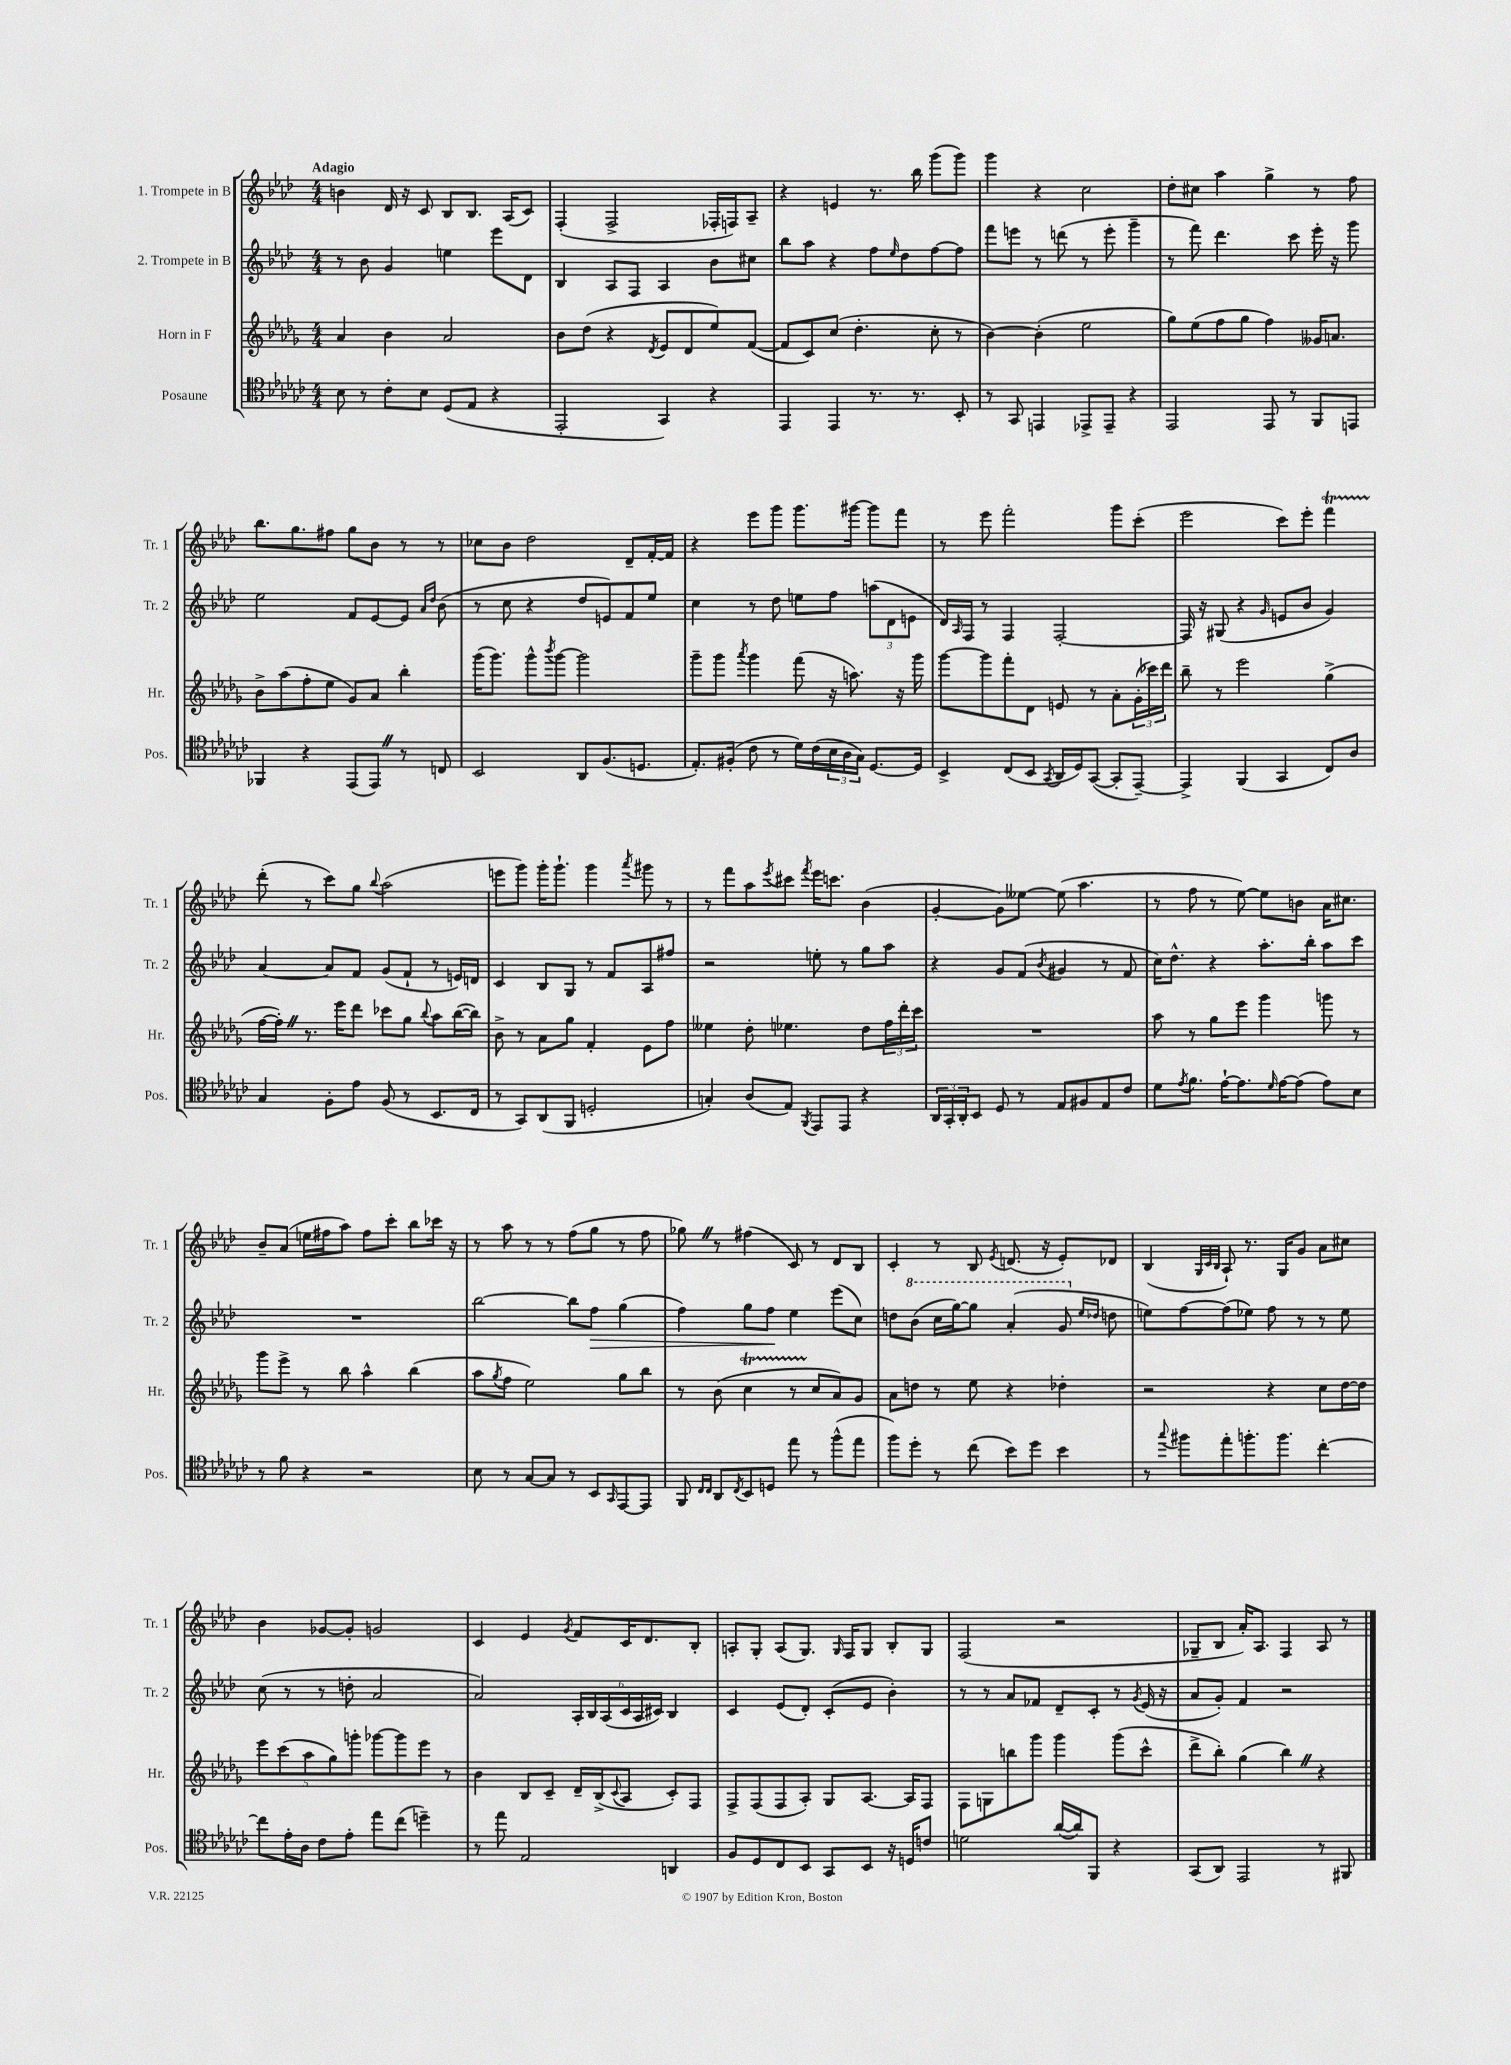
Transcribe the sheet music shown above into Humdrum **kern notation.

**kern	**kern	**kern	**dynam	**kern
*part4	*part3	*part2	*part2	*part1
*staff4	*staff3	*staff2	*staff2	*staff1
*I"Posaune	*I"Horn in F	*I"2. Trompete in B	*	*I"1. Trompete in B
*I'Pos.	*I'Hr.	*I'Tr. 2	*	*I'Tr. 1
*clefC4	*clefG2	*clefG2	*	*clefG2
*k[b-e-a-d-g-c-]	*k[b-e-a-d-g-]	*k[b-e-a-d-]	*	*k[b-e-a-d-]
*M4/4	*M4/4	*M4/4	*	*M4/4
=1	=1	=1	=1	=1
!	!	!	!	!LO:TX:a:B:t=Adagio
8B-\	4a-/	8r	.	4bn\
8r	.	8b-\	.	.
8c-'\L	4b-\	4g/	.	16d-/
.	.	.	.	16r
8B-\J	.	.	.	8c/
(8D-/L	2a-/	4een\	.	8B-/L
8E-/J	.	.	.	8.B-/J
4r	.	8eee-\L	.	.
.	.	.	.	(16A-/KL
.	.	8d-\J	.	8c/J)
=2	=2	=2	=2	=2
2EE-'/	8b-\L	4B-/	.	(4F'/
.	(8dd-\J	.	.	.
.	4r	8A-/L	.	2F^/
.	.	8F/J	.	.
.	8qd-/	.	.	.
4GG-/)	8e-/L	4A-/	.	.
.	8d-/	.	.	.
4r	8ee-/)	8b-\L	.	16F-X'/LL
.	.	.	.	16Fn/J)
.	([8f/J	8cc#X\J	.	8A-~/J
=3	=3	=3	=3	=3
4EE-/	8f/L]	8bb-\L	.	4r
.	8c/)	8aa-\J	.	.
4EE-/	(8cc/J	4r	.	4en/
.	4.dd-'\	.	.	.
8.r	.	8ff\L	.	8.r
.	.	16qqee-/	.	.
.	.	8dd-\	.	.
8.r	.	.	.	16bb-\
.	8cc'\	[8ff\	.	(8ggg\L
8BB-'/	8r	8ff\J]	.	8ggg\J)
=4	=4	=4	=4	=4
8r	[4b-\)	8fff\L	.	4ggg\
8GG-/	.	8eeen\J	.	.
4EEn/	(4b-'\]	8r	.	4r
.	.	(8dddn\	.	.
8EE-X^/L	2ee-\	8r	.	2cc\
8EE-~/J	.	8eee'\	.	.
4r	.	4ggg~\	.	.
=5	=5	=5	=5	=5
2EE-/	8gg-\L)	8r	.	8dd-'\L
.	(8ee-\	8fff\)	.	8cc#X\J
.	8ff\	4.ddd-\	.	4aa-\
.	8gg-\J	.	.	.
8EE-/	4ff\)	.	.	4gg^\
8r	.	8ccc\	.	.
8FF/L	16g--X/KL	16eee-'\	.	8r
.	8.an/J	16r	.	.
8EEn/J	.	8ggg\	.	8ff\
!!LO:LB:g=z
=6	=6	=6	=6	=6
4FF-X/	8b-^\L	2ee-\	.	8.bb-\L
.	(8aa-\	.	.	.
.	.	.	.	8.gg\
4r	8ff'\	.	.	.
.	8ee-\J	.	.	8ff#X\J
(8EE-/L	8g-/L)	8f/L	.	8gg\L
8EE-Z/J)	8a-/J	[8e-/	.	8b-\J
8r	4bb-'\	8e-/J]	.	8r
.	.	16qqa-/LL	.	.
.	.	16qqdd-/JJ	.	.
8Cn/	.	(8b-\	.	8r
=7	=7	=7	=7	=7
2BB-/	(16ggg-\KL	8r	.	8cc-X\L
.	8.ggg-\J)	.	.	.
.	.	8cc\	.	8b-\J
.	8ggg-^^\L	4r	.	2dd-\
.	8qbbb-/	.	.	.
.	[8ggg-\J	.	.	.
8AA-/L	2ggg-\]	8dd-/L	.	.
(8.F/	.	8en/)	.	.
.	.	8f/	.	8d-~/L
8.Dn/J	.	.	.	.
.	.	8ee-/J	.	[16f'/L
.	.	.	.	16f/JJ]
=8	=8	=8	=8	=8
8.E-'/L)	8ggg-~\L	4cc\	.	4r
.	8ggg-\J	.	.	.
(16F#X'/Jk	.	.	.	.
.	8qaaa-/	.	.	.
8c-\	4ggg-\	8r	.	8eee-\L
8r	.	8dd-\	.	8ggg\J
16d-\LL)	(8fff\	8een\L	.	8.ggg\L
(16c-\	.	.	.	.
24B-\	16r	8ff\J	.	.
24A-\	.	.	.	.
.	8.aan\)	.	.	[16ggg#X\Jk
24G-\JJ)	.	.	.	.
[8.D-/L	.	(12aan\L	.	8ggg#\L]
.	.	12d-\	.	.
.	16r	.	.	8fff\J
.	.	12en\J	.	.
16D-/Jk]	16ggg-\	.	.	.
=9	=9	=9	=9	=9
4BB-^/	[8ggg-\L	16d-/LL)	.	8r
.	.	16qqA-/	.	.
.	.	16F/JJ	.	.
.	8ggg-\]	8r	.	8eee-\
(8C-/L	8fff'\	4F/	.	2fff'\
8BB-/J	8d-\J	.	.	.
8qGG-/	.	.	.	.
16AA-/LL	8en/	[2F'/	.	.
16D-/J)	.	.	.	.
([8GG-/J	8r	.	.	.
8GG-'/L]	8a-'\L	.	.	8ggg\L
[8EE-~/J)	(24g-'\L	.	.	(8ccc'\J
.	24ccc-X\)	.	.	.
.	24ddd-\JJ	.	.	.
=10	=10	=10	=10	=10
4EE-^/]	8bb-~\	16F/]	.	2eee-\
.	.	16r	.	.
.	8r	(8G#X/	.	.
(4FF/	2eee-\	4r	.	.
.	.	16qqg/	.	.
4GG-/	.	8en/L	.	8ccc\L)
.	.	8b-/J	.	8eee-'\J
8C-/L)	(4gg-^\	4g/)	.	4fffT\
8A-/J	.	.	.	.
!!LO:LB:g=z
=11	=11	=11	=11	=11
4G-/	[16ff\LL	[4a-/	.	(8ddd-'\
.	16ff'Z\JJ])	.	.	.
.	8.r	.	.	8r
8F'\L	.	8a-/L]	.	8ccc\L)
.	16eee-\KL	.	.	.
8e-\J	8ddd-\J	8f/J	.	8gg\J
.	.	.	.	8qqbb-/
(8F/	8ccc-X\L	(8g/L	.	(2aa-\
8r	8gg-\J	8f`/J	.	.
.	8qqbb-/	.	.	.
8.BB-/L	8aa-\L	8r	.	.
.	([16bb-\L	16en/LL)	.	.
16C-/Jk	16bb-\JJ])	16dn/JJ	.	.
=12	=12	=12	=12	=12
8r	8b-^\	4c/	.	8eeen\L
8GG-/L)	8r	.	.	8ggg\J)
(8AA-/	8a-\L	8B-/L	.	16ggg'\KL
.	.	.	.	8.ggg`\J
8FF/J	8gg-\J	8G/J	.	.
2Dn'/	4f'/	8r	.	4ggg\
.	.	8f/L	.	.
.	.	.	.	8qaaa-/
.	8e-\L	8A-/	.	8ggg#X\
.	8ff\J	8ff#X/J	.	8r
=13	=13	=13	=13	=13
4Gn'/)	4ee--X\	2r	.	8r
.	.	.	.	8fff\L
(8A-/L	8dd-'\	.	.	8aa-\
.	.	.	.	8qeee-/
8E-/J)	4.ee-X\	.	.	8ccc#X\J
8qFF/	.	.	.	8qfff/
8EE-/L	.	8een'\	.	16eee-\KL
.	.	.	.	8.cccn\J
8EE-/J	.	8r	.	.
4r	8dd-\L	8gg\L	.	(4b-\
.	24ff\L	8aa-\J	.	.
.	24ddd-'\	.	.	.
.	24ccc\JJ	.	.	.
=14	=14	=14	=14	=14
24AA-/LL	1r	4r	.	[4g'/
24GG-'/	.	.	.	.
24AA-'/J	.	.	.	.
8BB-/J	.	.	.	.
8D-/	.	8g/L	.	8g\L])
8r	.	(8f/J	.	[8ee--X\J
.	.	8qb-/	.	.
8E-/L	.	4g#X/	.	(8ee--\]
8F#X/	.	.	.	4.aa-\
8E-/	.	8r	.	.
8c-/J	.	8f/	.	.
=15	=15	=15	=15	=15
8d-\L	8aa-\	16cc\KL)	.	8r
.	.	8.dd-^^\J	.	.
8qe-/	.	.	.	.
8.f\J	8r	.	.	8ff\
.	8gg-\L	4r	.	8r
[16e-`\KL	.	.	.	.
8.e-\]	8eee-\J	.	.	[8ee-\)
.	4ggg-\	8.aa-'\L	.	8ee-\L]
16qqd-/	.	.	.	.
[16e-\K	.	.	.	.
(8e-\J]	.	.	.	8bn\J
.	.	16bb-'\Jk	.	.
8e-\L)	8gggn\	8aa-\L	.	16a-\KL
.	.	.	.	8.cc#X\J
8B-\J	8r	8ccc\J	.	.
!!LO:LB:g=z
=16	=16	=16	=16	=16
8r	8ggg-\L	1r	.	8b-~/L
8f\	8eee-^\J	.	.	(8a-/J
4r	8r	.	.	16een\LL
.	.	.	.	16ff#X\J
.	8bb-\	.	.	8aa-\J)
2r	4aa-^^\	.	.	8ff#\L
.	.	.	.	8ccc'\J
.	(4bb-\	.	.	8bb-\L
.	.	.	.	16ccc-X\Jk
.	.	.	.	16r
=17	=17	=17	=17	=17
8B-\	8aa-\L	[2bb-\	.	8r
.	8qgg-/	.	.	.
8r	8ff\J	.	.	8aa-\
[8G-/L	2ee-\)	.	.	8r
8G-/J]	.	.	.	8r
8r	.	8bb-\L]	.	(8ff\L
!	!	!	!LO:HP:b	!
8BB-/L	.	8ff\J	>	8gg\J
16qqGG-/	.	.	.	.
[8EE-/	8gg-\L	(4gg\	.	8r
8EE-/J]	8bb-\J	.	.	8ff\
=18	=18	=18	=18	=18
8FF/	8r	4ff\)	.	8gg-XZ\)
16qqC-/LL	.	.	.	.
16qqC-/JJ	.	.	.	.
8AA-/L	(8b-\	.	.	8r
8qC-/	.	.	.	.
8BB-/	4cct\	8gg\L	.	(4ff#X\
8Dn/J	.	8ff\J	.	.
8ee-\	8r	4ee-\	]	8c/)
8r	8cc/L	.	.	8r
(8ff^^\L	8a-/)	(8eee-\L	.	8d-/L
8ee-\J	8g-/J	8cc\J)	.	8B-/J
=19	=19	=19	=19	=19
8ff\L)	8a-\L	8ddn\L	.	4c'/
*	*	*8va	*	*
8dd-'\J	8ddn\J	(8bb-\J	.	.
8r	8r	16ccc\LL	.	8r
.	.	[16ggg\J)	.	.
(8cc-\	8ee-\	8ggg\J]	.	8B-/
.	.	.	.	8qe-/
8b-\L)	4r	(4aa-'/	.	(8.dn/
8dd-\J	.	.	.	.
.	.	.	.	16r
4b-\	4dd-X'\	8gg/	.	8e-'/L)
*	*	*X8va	*	*
.	.	16qqee-/LL	.	.
.	.	16qqdd-X/JJ	.	.
.	.	8ddn\	.	8d-X/J
=20	=20	=20	=20	=20
8r	2r	8een\L)	.	(4B-/
8qqgg-/	.	.	.	.
8ff#X\L	.	[8ff\	.	.
.	.	.	.	32qqG/LLL
.	.	.	.	32qqc/
.	.	.	.	32qqB-/JJJ
8ee-'\	.	(8ff\]	.	8A-`/)
8.ffn'\	.	8ee-X\J)	.	8.r
.	4r	8ff\	.	.
8.ff\J	.	.	.	16G/KL
.	.	8r	.	8g/J
[4cc-'\	8cc\L	8r	.	8a-\L
.	[16dd-\L	8ee-\	.	8cc#X\J
.	16dd-\JJ]	.	.	.
!!LO:LB:g=z
=21	=21	=21	=21	=21
8cc-\L]	10eee-\L	(8cc\	.	4b-\
.	(10ccc\	.	.	.
16e-'\L	.	8r	.	.
16A-\JJ	.	.	.	.
.	10aa-\	.	.	.
8c-\L	.	8r	.	[8g-X/L
.	10gg-\)	.	.	.
8e-'\J	.	8ddn'\	.	8g-'/J]
.	10gggn'\J	.	.	.
8ee-\L	[8ggg-X\L	2a-/	.	2gn/
(8cc-\J	8ggg-\]	.	.	.
4ddn~\)	8eee-\J	.	.	.
.	8r	.	.	.
=22	=22	=22	=22	=22
8r	4b-\	2a-/)	.	4c/
8ee-\	.	.	.	.
2E-/	8B-/L	.	.	4e-/
.	8c~/J	.	.	.
.	.	.	.	8qg/
.	16d-~/LL	24A-'/LL	.	8f/L
.	.	24B-/	.	.
.	(16B-^/J	.	.	.
.	.	(24A-/	.	.
.	8qqc/	.	.	.
.	8A-/J	24c/	.	16c/K
.	.	24A-/	.	.
.	.	.	.	8.d-/
.	.	24c#X/JJ)	.	.
4AAn/	8c'/L)	4B-/	.	.
.	8F/J	.	.	8B-'/J
=23	=23	=23	=23	=23
8F/L	8F^/L	4c/	.	8An'/L
8D-/	(8F/	.	.	8G'/J
8C-/	8F/	(8e-/L	.	(8A/L
8BB-/J	8A-'/J)	8d-'/J)	.	8.G/J)
8GG-/L	8G-/L	(8c'/L	.	.
.	.	.	.	16qqG/
.	.	.	.	16F/KL
8BB-/J	[8.A-/J	8e-/J	.	8G/J
16r	.	4b-'\)	.	8B-'/L
16Dn/KL	16A-/KL]	.	.	.
8cn/J	8F/J	.	.	8G/J
=24	=24	=24	=24	=24
2dn\	8F\L	8r	.	(2F/
.	8Gn\	8r	.	.
.	8bbn\	8a-/L	.	.
.	8ggg-\J	8f-X/J	.	.
([16a-/LL	4ggg-\	8d-~/L	.	2r
16a-/J])	.	.	.	.
8FF/J	.	8c'/J	.	.
4r	(8ggg-\L	8r	.	.
.	.	8qg/	.	.
.	8ccc^^\J	(16e-/	.	.
.	.	16r	.	.
=25	=25	=25	=25	=25
(8GG-/L	8ddd-^\L	8a-/L	.	8G-X~/L
8AA-/J)	8bb-'\J)	8g'/J)	.	8B-/J
2EE-/	(4gg-\	4f/	.	16a-'/KL)
.	.	.	.	8.A-/J
.	4bb-Z\)	2r	.	4F/
8r	4r	.	.	8A-/
8FF#X/	.	.	.	8r
==	==	==	==	==
*-	*-	*-	*-	*-
